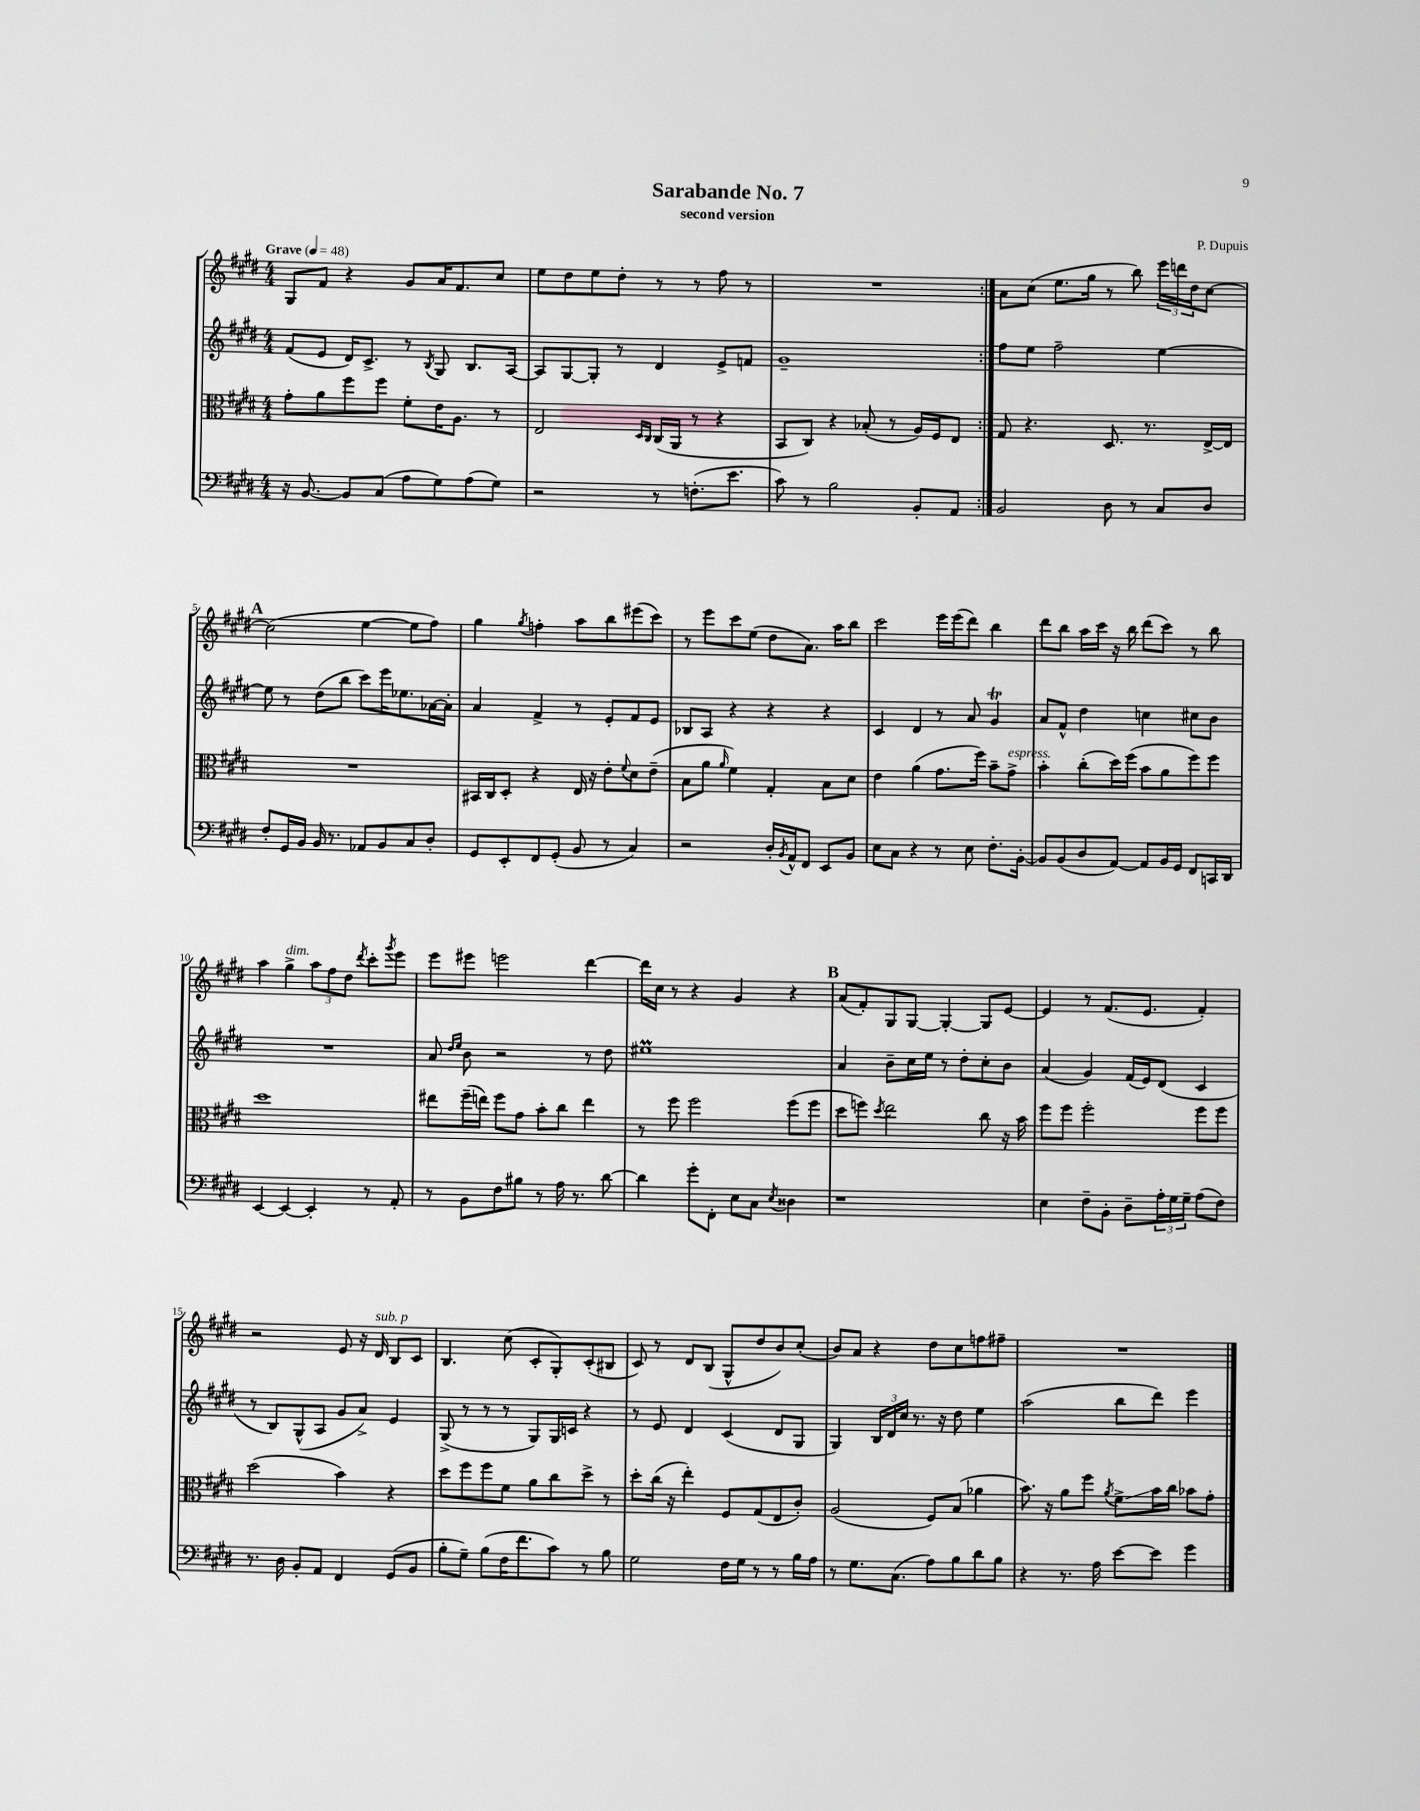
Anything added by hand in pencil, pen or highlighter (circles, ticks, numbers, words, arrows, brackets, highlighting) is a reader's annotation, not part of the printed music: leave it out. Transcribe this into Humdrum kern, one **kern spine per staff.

**kern	**kern	**kern	**kern
*staff4	*staff3	*staff2	*staff1
*clefF4	*clefC3	*clefG2	*clefG2
*k[f#c#g#d#]	*k[f#c#g#d#]	*k[f#c#g#d#]	*k[f#c#g#d#]
*M4/4	*M4/4	*M4/4	*M4/4
*MM48	*MM48	*MM48	*MM48
16r	8g#'	(8f#	8G#
[8.BB	.	.	.
.	8a	8e	8f#
8BB]	8ff#	16d#)	4r
.	.	8.c#^	.
(8C#	8ff#	.	.
8A	8f#'	8r	8g#
.	.	8qB	.
8G#)	16e	8G#	16a
.	8.A	.	8.f#
(8A	.	8.B	.
8G#)	8r	.	8cc#
.	.	[16A	.
=	=	=	=
2r	2E	8A]	8ee
.	.	[8G#	8dd#
.	.	8G#']	8ee
.	.	8r	8dd#'
.	16qqD#	.	.
.	16qqC#	.	.
8r	(16C#	4d#	8r
.	16AA	.	.
(8.F'	8r	.	8r
.	4r	8e^	8ff#
8.e	.	.	.
.	.	8f	8r
=	=	=	=
8c#)	8BB	1g#~	1r
8r	8C#)	.	.
2B	4r	.	.
.	(8B-'	.	.
.	8r	.	.
8BB'	16A)	.	.
.	16F#	.	.
8AA	8E	.	.
=:|!	=:|!	=:|!	=:|!
2BB	8G#	8ff#	8a
.	4.r	8ee	(8cc#
.	.	2ff#~	8.ee
.	.	.	16gg#
8D#	8.D#	.	8r
8r	.	.	8bb)
.	8.r	.	.
8C#	.	[4ee	24eee
.	.	.	24ddd
.	.	.	24dd#
8D#	[16E^	.	[8cc#
.	16E]	.	.
=	=	=	=
8F#'	1r	8ee]	(2cc#]
16GG#	.	8r	.
16BB	.	.	.
16BB	.	(8dd#	.
8.r	.	.	.
.	.	8bb	.
8AA-	.	8ccc#)	[4ee
8BB	.	16eee	.
.	.	8.ee-	.
8C#	.	.	8ee]
8D#'	.	[16a-	8ff#)
.	.	16a-']	.
=	=	=	=
8GG#	16BB#	4a	4gg#
.	16C#	.	.
8EE'	8D#'	.	.
.	.	.	8qgg#
8FF#	4r	4f#^	4ff'
(8GG#'	.	.	.
8BB	16E	8r	8aa
.	16r	.	.
8r	8e'	8e'	8bb
.	8qqf#	.	.
4C#)	8d#	8f#	(8eee#
.	(8e~	8e	8ccc#)
=	=	=	=
2r	8B	8B-	8r
.	8a	8A	8eee
.	16qqa	.	.
.	4f#)	4r	8ccc#
.	.	.	(8ee
16D#'	4G#'	4r	8dd#
8qBB	.	.	.
16AA^^	.	.	.
8FF#	.	.	8.a)
8EE	8B	4r	.
.	.	.	16aa
8BB	8d#	.	8bb
=	=	=	=
8E	4e	4c#	2ccc#
8C#	.	.	.
4r	(4a	4d#	.
8r	8.g#	8r	16eee
.	.	.	(16eee
8E	.	8a	8ddd#)
.	16ff#)	.	.
8.F#'	8b~	4g#	4bb
.	8g#^	.	.
[16BB'	.	.	.
=	=	=	=
8BB]	4b'	8a	8ddd#
(8BB	.	8f#^^	8bb
8D#	(8cc#'	4dd#	16aa
.	.	.	16ccc#
[8AA)	16dd#)	.	16r
.	(16ff#	.	16bb
8AA]	8b	4cc	(8ddd#
16BB	8a	.	8ccc#)
16GG#	.	.	.
8FF#	8ff#)	8cc#	8r
16CC	8ff#	8b	8bb
16DD#	.	.	.
=	=	=	=
[4EE	1dd#	1r	4aa
4EE_	.	.	4gg#^
4EE']	.	.	12aa
.	.	.	12ff#
.	.	.	12dd#
.	.	.	8qddd#
8r	.	.	8ccc#'
.	.	.	8qggg#
8AA'	.	.	8eee
=	=	=	=
8r	8ee#	8a	8eee
.	.	16qqdd#	.
.	.	16qqee	.
8BB	(16ff#~	8b	8eee#
.	16ee)	.	.
8F#	8ff#	2r	2eee
8B#	8g#	.	.
8r	8b'	.	.
16A	8cc#	.	.
8.r	.	.	.
.	4ee	8r	[4ddd#
[8d#	.	8dd#	.
=	=	=	=
4d#]	8r	1ee#	16ddd#]
.	.	.	16cc#
.	8ff#	.	8r
8g#'	2ff#	.	4r
8FF#'	.	.	.
8E	.	.	4g#
8C#	.	.	.
8qE	.	.	.
4D##	(8ff#	.	4r
.	8ff#	.	.
=	=	=	=
1r	8dd#	4a	(8a
.	8ff)	.	8f#')
.	8qdd#	.	.
.	2ee	8b~	8G#
.	.	16cc#	[8G#
.	.	16ee	.
.	.	8r	4G#'_
.	.	8dd#'	.
.	8cc#	8cc#'	8G#]
.	16r	8b	[8e
.	16b	.	.
=	=	=	=
4E	8ff#	(4a	4e]
.	8ff#	.	.
8F#~	2ff#'	4g#)	8r
8BB'	.	.	(8.f#
8D#~	.	(16f#	.
.	.	16e)	8.e
24A'	.	(8d#	.
24G#	.	.	.
24G#~	.	.	.
(8A	8ff#	4c#	4f#')
8F#)	8ff#	.	.
=	=	=	=
8.r	(2dd#	8r	2r
.	.	8B)	.
16D#	.	.	.
8BB'	.	(8G#^^	.
8AA	.	8A	.
4FF#	4b)	8g#	8e
.	.	8a^)	16r
.	.	.	16d#
(8GG#	4r	4e	8B
8BB	.	.	8c#
=	=	=	=
8B'	8dd#	(8G#^	4.B
8G#~)	8ff#	8r	.
(8B	8ff#	8r	.
16F#	8f#	8r	(8cc#
8.f#	.	.	.
.	8a	8G#)	8c#'
8c#)	8cc#	16G#	8G#')
.	.	16c	.
8r	8dd#^	4r	(8c#'
8B	8r	.	8B#
=	=	=	=
2G#	8dd#'	8r	8c#)
.	(16cc#	8e	8r
.	16r	.	.
.	4ee')	4d#	8d#
.	.	.	(8B
16F#	8F#	(4c#	8G#^^
16G#	.	.	.
8r	(8G#	.	8dd#
8r	8E	8d#	8b)
16B	8c#')	8G#	(8cc#'
16A	.	.	.
=	=	=	=
8r	(2A	4G#)	8b)
8.G#	.	.	8a
.	.	24B	4r
.	.	24d#	.
(8.C#	.	.	.
.	.	24cc#	.
.	.	8.r	.
8A)	8F#)	.	8dd#
.	.	16r	.
8B	(8B	8dd#	8cc#
8d#	4a-	4ee	8ff
8B	.	.	8ff#~
=	=	=	=
4r	8.b)	(2aa	1r
.	16r	.	.
8.r	8a	.	.
.	8ff#	.	.
16A	.	.	.
.	8qa	.	.
[8e	8f#^	8bb	.
8e]	16b	8ddd#)	.
.	16cc#	.	.
4g#	8b-	4eee	.
.	8g#'	.	.
==	==	==	==
*-	*-	*-	*-
